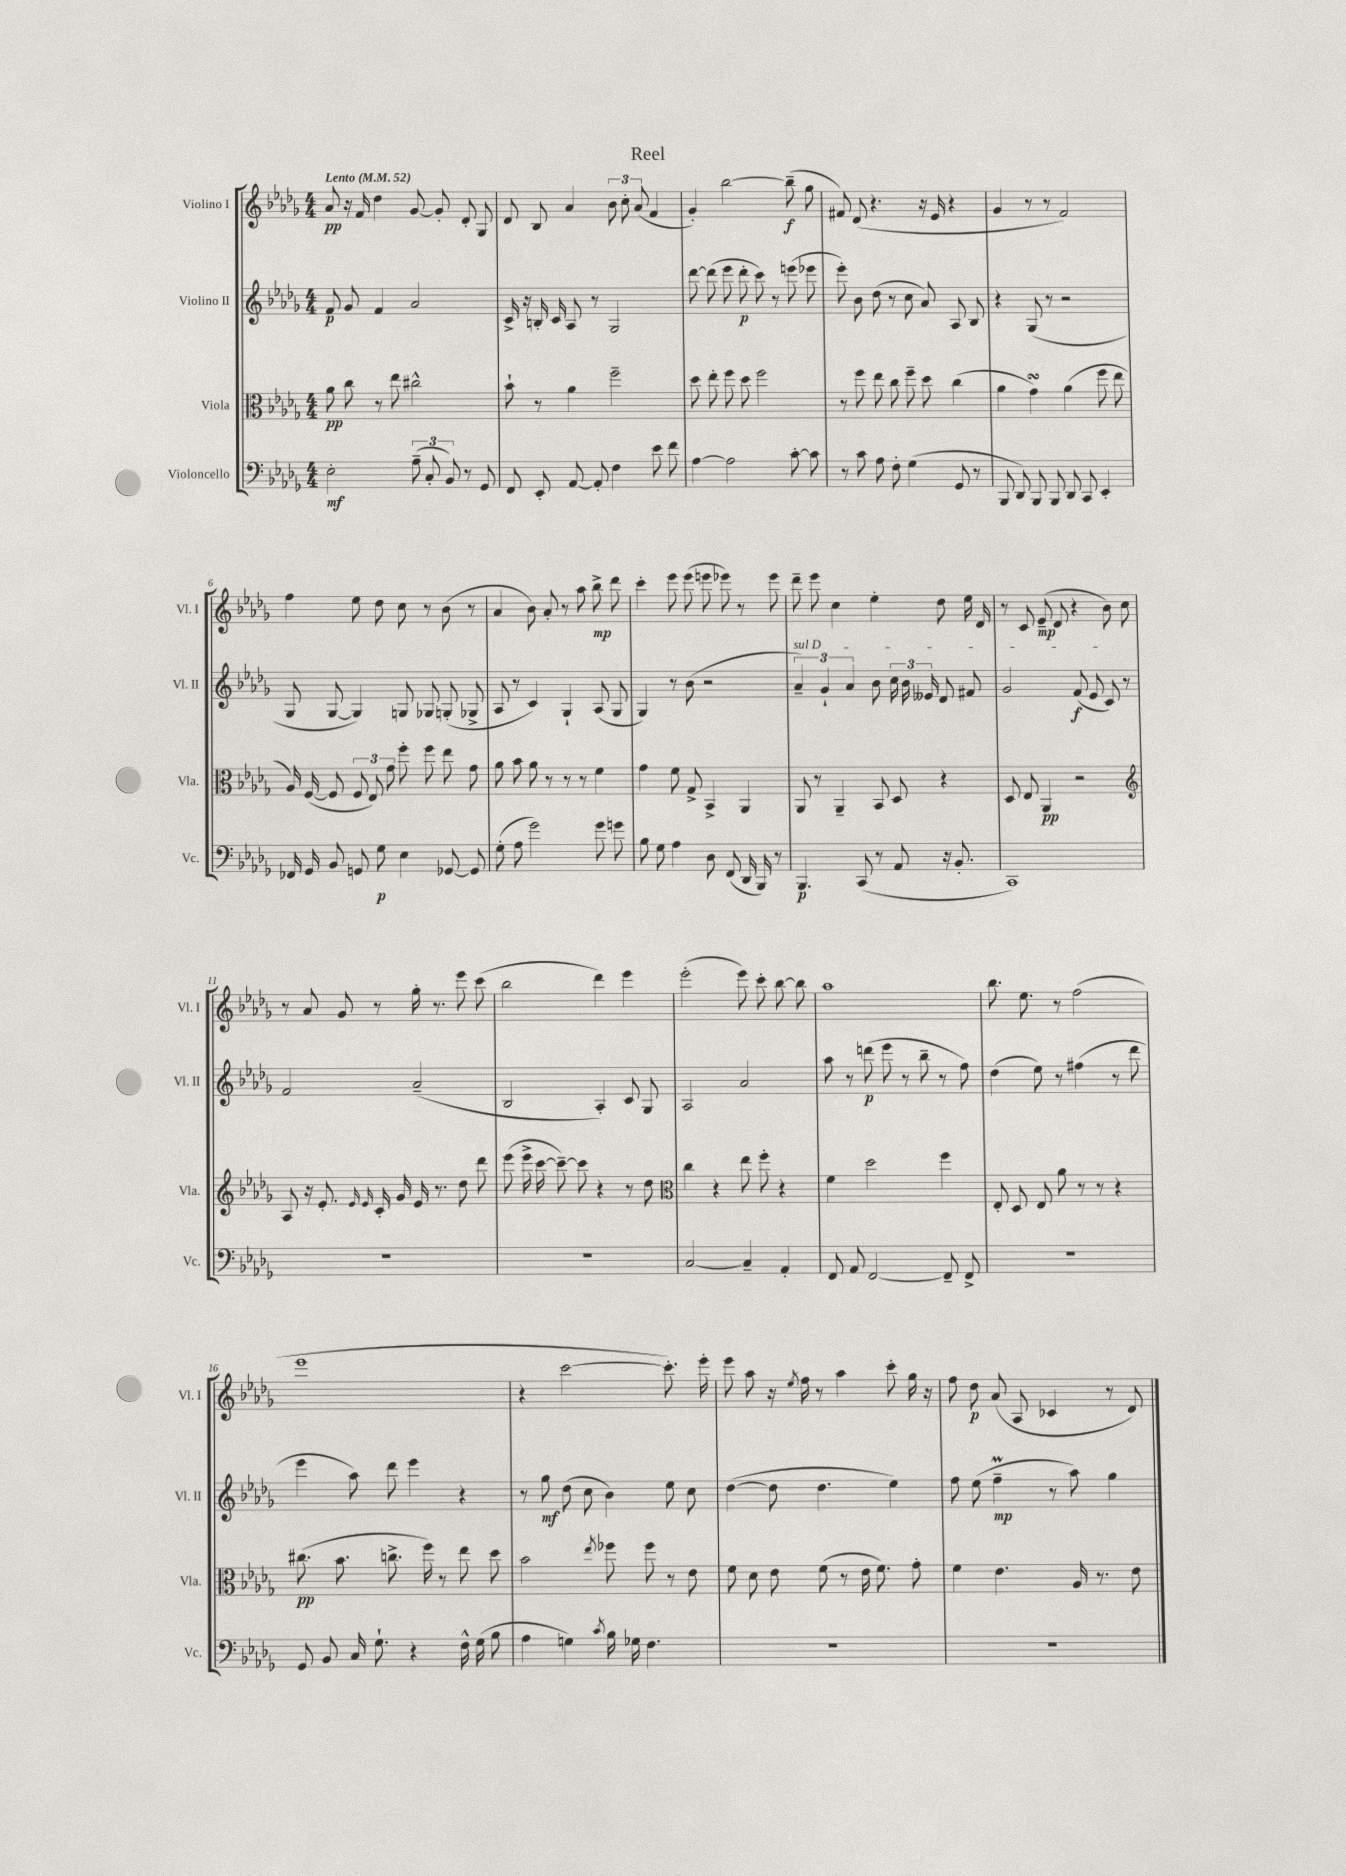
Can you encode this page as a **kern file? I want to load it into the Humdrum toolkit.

**kern	**kern	**kern	**kern
*staff4	*staff3	*staff2	*staff1
*clefF4	*clefC3	*clefG2	*clefG2
*k[b-e-a-d-g-]	*k[b-e-a-d-g-]	*k[b-e-a-d-g-]	*k[b-e-a-d-g-]
*M4/4	*M4/4	*M4/4	*M4/4
*MM52	*MM52	*MM52	*MM52
2E-'	8a-	8f	8a-
.	8cc	8g-	16r
.	.	.	16f
.	8r	4f	4dd-
.	8ee-	.	.
(12A-~	2cc#^^	2a-	[8g-
12C'	.	.	.
.	.	.	8g-']
12BB-)	.	.	.
8r	.	.	8d-'
8GG-	.	.	8G-
=	=	=	=
8FF	8b-`	16c^	8d-
.	.	16r	.
8EE-'	8r	16B'	8B-
.	.	16c	.
[8AA-	4a-	8A-	4a-
8AA-']	.	8r	.
4F	2ff~	2G-	12b-
.	.	.	12cc'
.	.	.	(12a-
8e-	.	.	4f
8f	.	.	.
=	=	=	=
[4A-	8dd-	[8ddd-	4g-')
.	8ee-'	(8ddd-]	.
2A-]	8ff	8eee-	[2bb-
.	8dd-	8ddd-'	.
.	2ff	8ccc)	.
.	.	8r	.
[8c'	.	(8eee	(8bb-~]
8c]	.	8eee-	8gg-
=	=	=	=
8r	8r	8eee-')	8f#)
8c	8ff	8b-	(8d-
8A-	8ee-	(8dd-	4.r
8F'	8cc	8r	.
(4G-	8ff~	8cc	.
.	8dd-	8a-)	16r
.	.	.	16e-
8GG-	(4cc	8A-	4r
8r	.	8B-	.
=	=	=	=
8BBB-	4a-	4r	4g-
8DD-)	.	.	.
8BBB-	4g-)	(8G-	8r
8BBB-	.	8r	8r
8DD-	(4a-	2r	2f)
8CC	.	.	.
4EE-'	8ff	.	.
.	8ee-	.	.
=	=	=	=
16FF-	16A-)	8G-	4ff
16GG-	([16F	.	.
8BB-	8F]	[8G-	.
8GG	12F	4G-])	8ee-
.	12E-)	.	.
8G-	.	.	8dd-
.	12g-	.	.
4E-	8ff'	8G	8cc
.	8ff	8G-	8r
[8GG-	8ee-	(8G'	(8b-
8GG-]	8g-	8G-^	8r
=	=	=	=
(8G-'	8a-	8A-	4a-
8A-	8b-	8r	.
2g-)	8a-	4c)	8b-)
.	8r	.	8a-'
.	8r	4G-`	8r
.	8r	.	8aa-
8g-	4f	(8A-	8bb-^
8g	.	8G-	8ddd-
=	=	=	=
8B-	4g-	4G-)	4ccc'
8G-	.	.	.
4A-	8f	8r	8eee-
.	8G-^	(8b-	(8eee-
8D-	4BB-^	2r	8eee
(8FF	.	.	8eee-)
16DD-	4AA-	.	8r
16BBB-)	.	.	.
8r	.	.	8eee-
=	=	=	=
4.BBB-	8AA-	6a-~)	8ddd-~
.	8r	.	8eee-
.	.	6g-`	.
.	4AA-~	.	4cc
.	.	6a-	.
(8CC	.	.	.
8r	8BB-	8b-	4ee-'
8AA-	8D-	24cc	.
.	.	24b-	.
.	.	24e--	.
16r	4r	8d-	8dd-
8.BB-'	.	.	.
.	.	8f#	16ee-
.	.	.	16d-
=	=	=	=
1CC)	8D-	2g-	8r
.	8E-	.	8c
.	4AA-	.	(8e-~
.	.	.	8d-
.	2r	(8f	4r
.	.	8e-	.
.	.	8c)	8b-)
.	.	8r	8cc
=	=	=	=
*	*clefG2	*	*
1r	8A-	2f	8r
.	16r	.	8a-
.	8.e-'	.	.
.	.	.	8g-
.	16qqe-	.	.
.	16qqe-	.	.
.	16c'	.	8r
.	16g-	.	.
.	16e-	(2a-~	16gg-'
.	8.r	.	8.r
.	8dd-	.	8eee-
.	8ddd-	.	(8ccc
=	=	=	=
1r	(8eee-	2B-	2bb-
.	16eee-^	.	.
.	[16ccc	.	.
.	8ccc~_)	.	.
.	8ccc]	.	.
.	4r	4A-')	4ddd-)
.	8r	8c	4eee-
.	8dd-	8G-	.
=	=	=	=
*	*clefC3	*	*
[2C	4cc	2A-	(2eee-'
.	4r	.	.
4C~]	8ee-	2a-	8eee-)
.	8ff'	.	8ccc'
4AA-'	4r	.	[8bb-
.	.	.	8bb-]
=	=	=	=
8FF	4f	8aa-	1aa-
8AA-	.	8r	.
[2FF	2dd-	(8ddd	.
.	.	8eee-	.
.	.	8r	.
.	.	8bb-~	.
8FF~]	4ff	8r	.
8FF^	.	8ff)	.
=	=	=	=
1r	8E-'	(4dd-	8.bb-
.	8D-	.	.
.	.	.	8.ee-
.	8E-	8ee-)	.
.	8a-	8r	8r
.	8r	(4ff#	(2ff
.	8r	.	.
.	4r	8r	.
.	.	8ddd-	.
=	=	=	=
8GG-	(8.cc#	4eee-	1eee-
8BB-	.	.	.
.	8.b-	.	.
16C	.	8aa-)	.
8.G-`	.	.	.
.	8.cc^	8ddd-	.
4r	.	4eee-	.
.	16ff)	.	.
.	8r	.	.
16F^^	8ee-	4r	.
(16G-	.	.	.
8B-	8dd-	.	.
=	=	=	=
4A-	2b-	8r	4r
.	.	8gg-	.
4G)	.	(8dd-	[2ccc
.	.	8cc	.
8qc	8qee-	.	.
16B-	8ff-	4b-)	.
16G-	.	.	.
4.F	8ff-	.	.
.	8r	8ee-	8.ccc'])
.	8e-	8cc	.
.	.	.	16eee-'
=	=	=	=
1r	8f	([4dd-	8eee-
.	8d-	.	8aa-
.	8e-	8dd-]	16r
.	.	.	8qee-
.	.	.	16ff
.	(8f	4.dd-	8r
.	8r	.	4aa-
.	16e-	.	.
.	8.f)	.	.
.	.	4ee-)	8ccc'
.	8g-'	.	16gg-
.	.	.	16r
=	=	=	=
1r	4f	8ff	8ff
.	.	(8ee-	8dd-
.	4.e-	4ff~	(8a-
.	.	.	8A-
.	.	8r	4c-
.	16A-	8aa-)	.
.	8.r	.	.
.	.	4gg-	8r
.	8e-	.	8d-)
==	==	==	==
*-	*-	*-	*-
